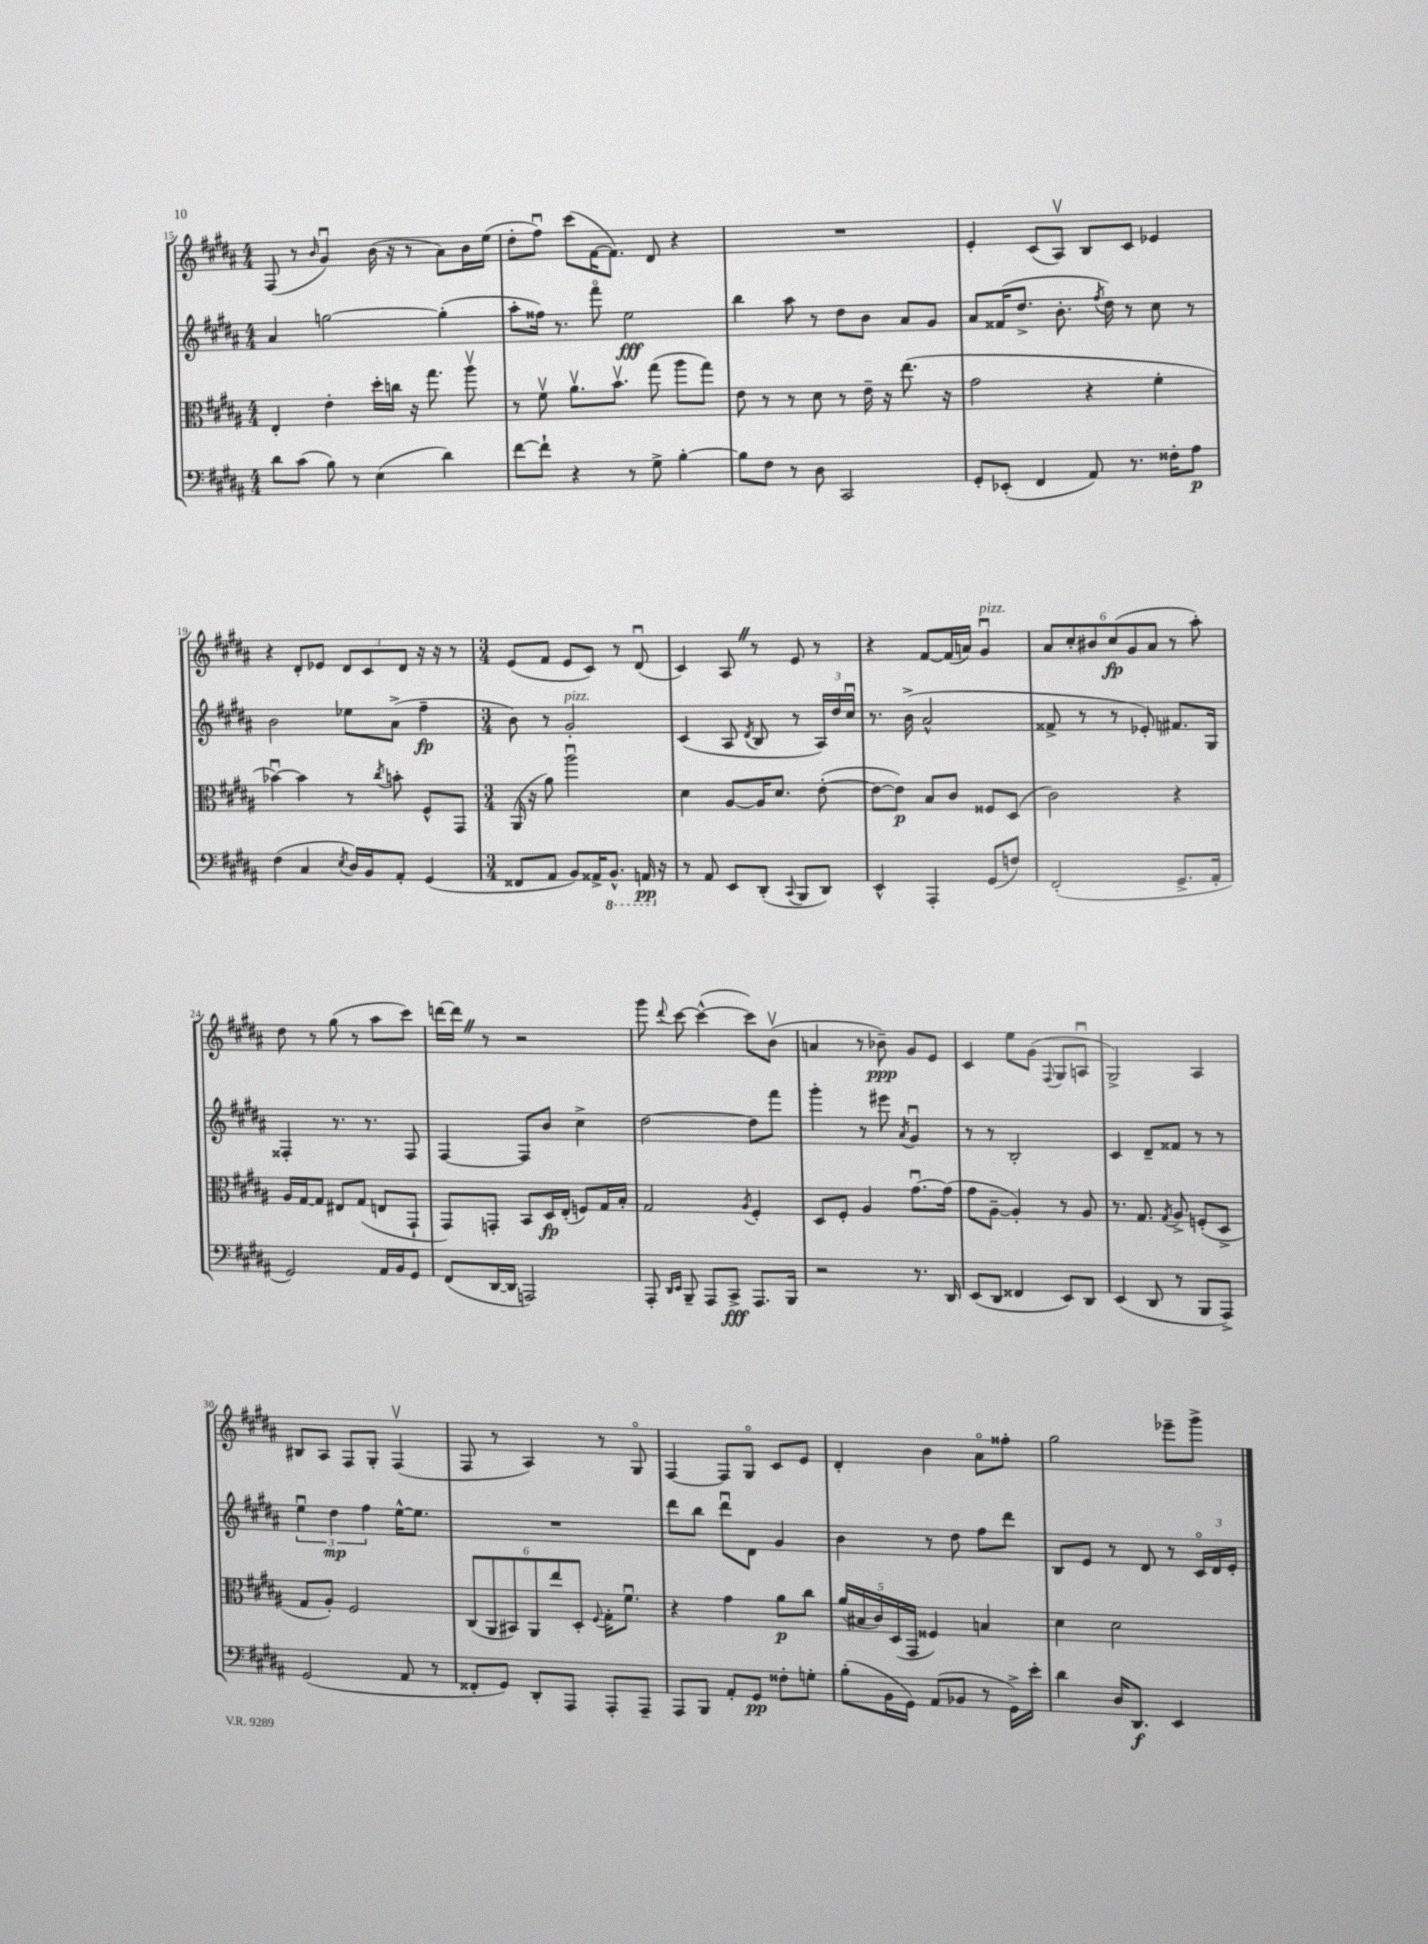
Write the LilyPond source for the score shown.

<<
\new StaffGroup <<
\new Staff = "s0" {
    \clef treble \key b \major \numericTimeSignature \time 4/4
    \autoBeamOff fis8( r8 \grace { b'16 } gis'4\downbow) b'16( r16 r8 ais'8[) b'16 e''16]( |
    dis''8[-. fis''8]\downbow) cis'''8[( fis'16~ fis'8.]) dis'8 r4 |
    R1 |
    e'4-. cis'8[( ais8]\upbow) b8[ cis'8] ees'4 |
    r4 dis'8[-. ees'8] \tuplet 3/2 { dis'8[ cis'8 dis'8] } r16 r16 r8 |
    \numericTimeSignature \time 3/4 e'8[( fis'8] e'8[ cis'8]) r8 dis'8\downbow( |
    cis'4) ais8 \once \override BreathingSign.text = \markup { \musicglyph "scripts.caesura.straight" } \breathe r8 e'8 r8 |
    r4 fis'8[~ fis'16( a'16]) gis'4\downbow^\markup { \italic "pizz." } |
    \tuplet 6/4 { ais'8[ cis''8-. bis'8 cis''8\fp( gis'8 ais'8] } r8 ais''8-.) |
    dis''8 r8 gis''8( r8 ais''8[ cis'''8]) |
    d'''16[~ d'''16] \once \override BreathingSign.text = \markup { \musicglyph "scripts.caesura.straight" } \breathe r8 r2 |
    gis'''8 \appoggiatura { dis'''8 } cis'''8~ cis'''4~-^( cis'''8[) b'8]\upbow( |
    a'4 r8 bes'8--\ppp) gis'8[ e'8] |
    cis'4 e''8[ gis'8]( \appoggiatura { fis8 } gis8[ a8]\downbow |
    gis2->) ais4 |
    bis8[ ais8] fis8[ gis8]-. fis4\upbow( |
    fis8 r8 ais4) r8 gis8\flageolet |
    fis4~ fis8[ gis8]\flageolet cis'8[ e'8] |
    dis'4-. b'4 ais'8[\flageolet fisis''8]-. |
    gis''2 ees'''8[-- gis'''8]-> \bar "|." |
}
\new Staff = "s1" {
    \clef treble \key b \major \numericTimeSignature \time 4/4
    \autoBeamOff ais'4 g''2~ g''4-.( |
    ais''8[-. fisis''16]) r8. fis'''8\flageolet e''2\fff |
    b''4 ais''8 r8 dis''8[ b'8] ais'8[ gis'8] |
    ais'8[ fisis'16( dis''8.]-> b'8.-. \acciaccatura { fis''8 } dis''16) r8 cis''8 r8 |
    b'2 ees''8[ ais'8]->( fis''4--\fp |
    \numericTimeSignature \time 3/4 b'8) r8 gis'2-.^\markup { \italic "pizz." } |
    cis'4( ais8 \acciaccatura { dis'8 } b8 r8 \tuplet 3/2 { ais16[) dis''16 cis''16]\downbow } |
    r8. b'16->( ais'2-^ |
    fisis'8-> r8 r8 ees'8-.) fis'8.[ gis16] |
    fisis4-. r8. r8. fisis8 |
    fis4~ fis8[ b'8] cis''4-> |
    dis''2~ dis''8[ fis'''8] |
    gis'''4-. r8 eis'''8 \acciaccatura { ais'8 } gis'4\downbow |
    r8 r8 b2-. |
    cis'4 dis'8[-- fisis'8] r8 r8 |
    \tuplet 3/2 { e''4\downbow dis''4\mp fis''4 } e''16[~-^ e''8.] |
    R2. |
    dis'''8[ b''8] dis'''8[\downbow dis'8] gis'4 |
    b'4 r8 dis''8 fis''8[ dis'''8] |
    b8[ e'8] r8 dis'8 r8 \tuplet 3/2 { cis'16[\flageolet dis'16 e'16]-. } \bar "|." |
}
\new Staff = "s2" {
    \clef alto \key b \major \numericTimeSignature \time 4/4
    \autoBeamOff e4-. e'4-. dis''16[-. c''16] r16 gis''8. ais''8\upbow |
    r8 fis'8\upbow ais'8.[\upbow b'8.]\upbow gis''8( ais''8[ gis''8]) |
    e'8 r8 r8 dis'8 r8 e'16-- r16 e''8.( r16 |
    gis'2 r4 fis'4-. |
    bes'4~\downbow) bes'4 r8 \acciaccatura { cis''8 } b'8-. fis8[-^ gis,8] |
    \numericTimeSignature \time 3/4 ais,16( r16 ais'8) ais''2\downbow |
    dis'4 ais8[~ ais16 dis'8.] e'8~-.( |
    e'8[~ e'8]\p) b8[ cis'8] fisis8[ dis8]( |
    cis'2) r4 |
    ais16[ gis16~ gis8] eis8[ gis8]( e8[ gis,8]-! |
    gis,8[) g,8]-. b,8[ dis16\fp e16]-.( f8[) gis16 b16]-. |
    gis2 \acciaccatura { ais8 } fis4-. |
    dis8[ fis8]-. ais4 gis'8.[~\downbow gis'16]( |
    gis'8[ ais8]~-- ais4-.) r8 ais8 |
    r8. gis8. \acciaccatura { gis8 } ais8-> f8[-.( dis8]-> |
    gis8[ ais8]-.) fis2 |
    \tuplet 6/4 { cis8[( ais,8 bis,8) ais,8 e''8 dis8]-. } \appoggiatura { fis8 } gis16[-. fis'8.]\downbow |
    r4 gis'4 ais'8[\p cis''8] |
    \tuplet 5/4 { ais'16[( bis16 cis'16) dis16( gis,16] } fisis4) b4 |
    dis'4 dis'2 \bar "|." |
}
\new Staff = "s3" {
    \clef bass \key b \major \numericTimeSignature \time 4/4
    \autoBeamOff dis'8[ cis'8]( b8) r8 e4( dis'4) |
    fis'8[~ fis'8]-! r4 r8 gis8-> b4~-. |
    b8[ fis8] r8 dis8 cis,2 |
    gis,8[-. ees,8]-.( fis,4 ais,8) r8. fisis16[-. ais8]\p |
    fis4( cis4 \acciaccatura { e8 } dis16[) b,16 ais,8]-. gis,4( |
    \numericTimeSignature \time 3/4 fisis,8[ ais,8] b,8[) aisis,16-> \ottava #-1 b,,8.]-^ a,,16\pp \ottava #0 r16 |
    r8 ais,8 e,8[ dis,8]-.( \appoggiatura { cis,8 } b,,8[ dis,8]) |
    e,4-^ ais,,4-. gis,8[( f8]) |
    fis,2-.( gis,8.[-> ais,16]-. |
    gis,2) ais,16[ b,16 gis,8] |
    fis,8[( dis,16~ dis,16] a,,2) |
    ais,,8-. \grace { dis,16[ e,16] } b,,8-- ais,,8[ cis,8]->\fff ais,,8.[ b,,16] |
    r2 r8. dis,16 |
    e,8[( dis,8] fisis,4 e,8[) dis,8] |
    e,4( dis,8 r8 b,,8[ ais,,8]->) |
    gis,2( ais,8 r8 |
    fisis,8[-. gis,8]) dis,8[-. ais,,8] ais,,8[-. ais,,8]-- |
    ais,,8[ b,,8] ais,8[-. gis,8]\pp fisis8[-. g8]-. |
    b8[-.( b,16 gis,16]) ais,8[( bes,8] r8 gis,16[->) e'16]-. |
    dis'4 dis16[ dis,8.]\f e,4 \bar "|." |
}
>>
>>
\layout { \context { \Score currentBarNumber = #15 } }
